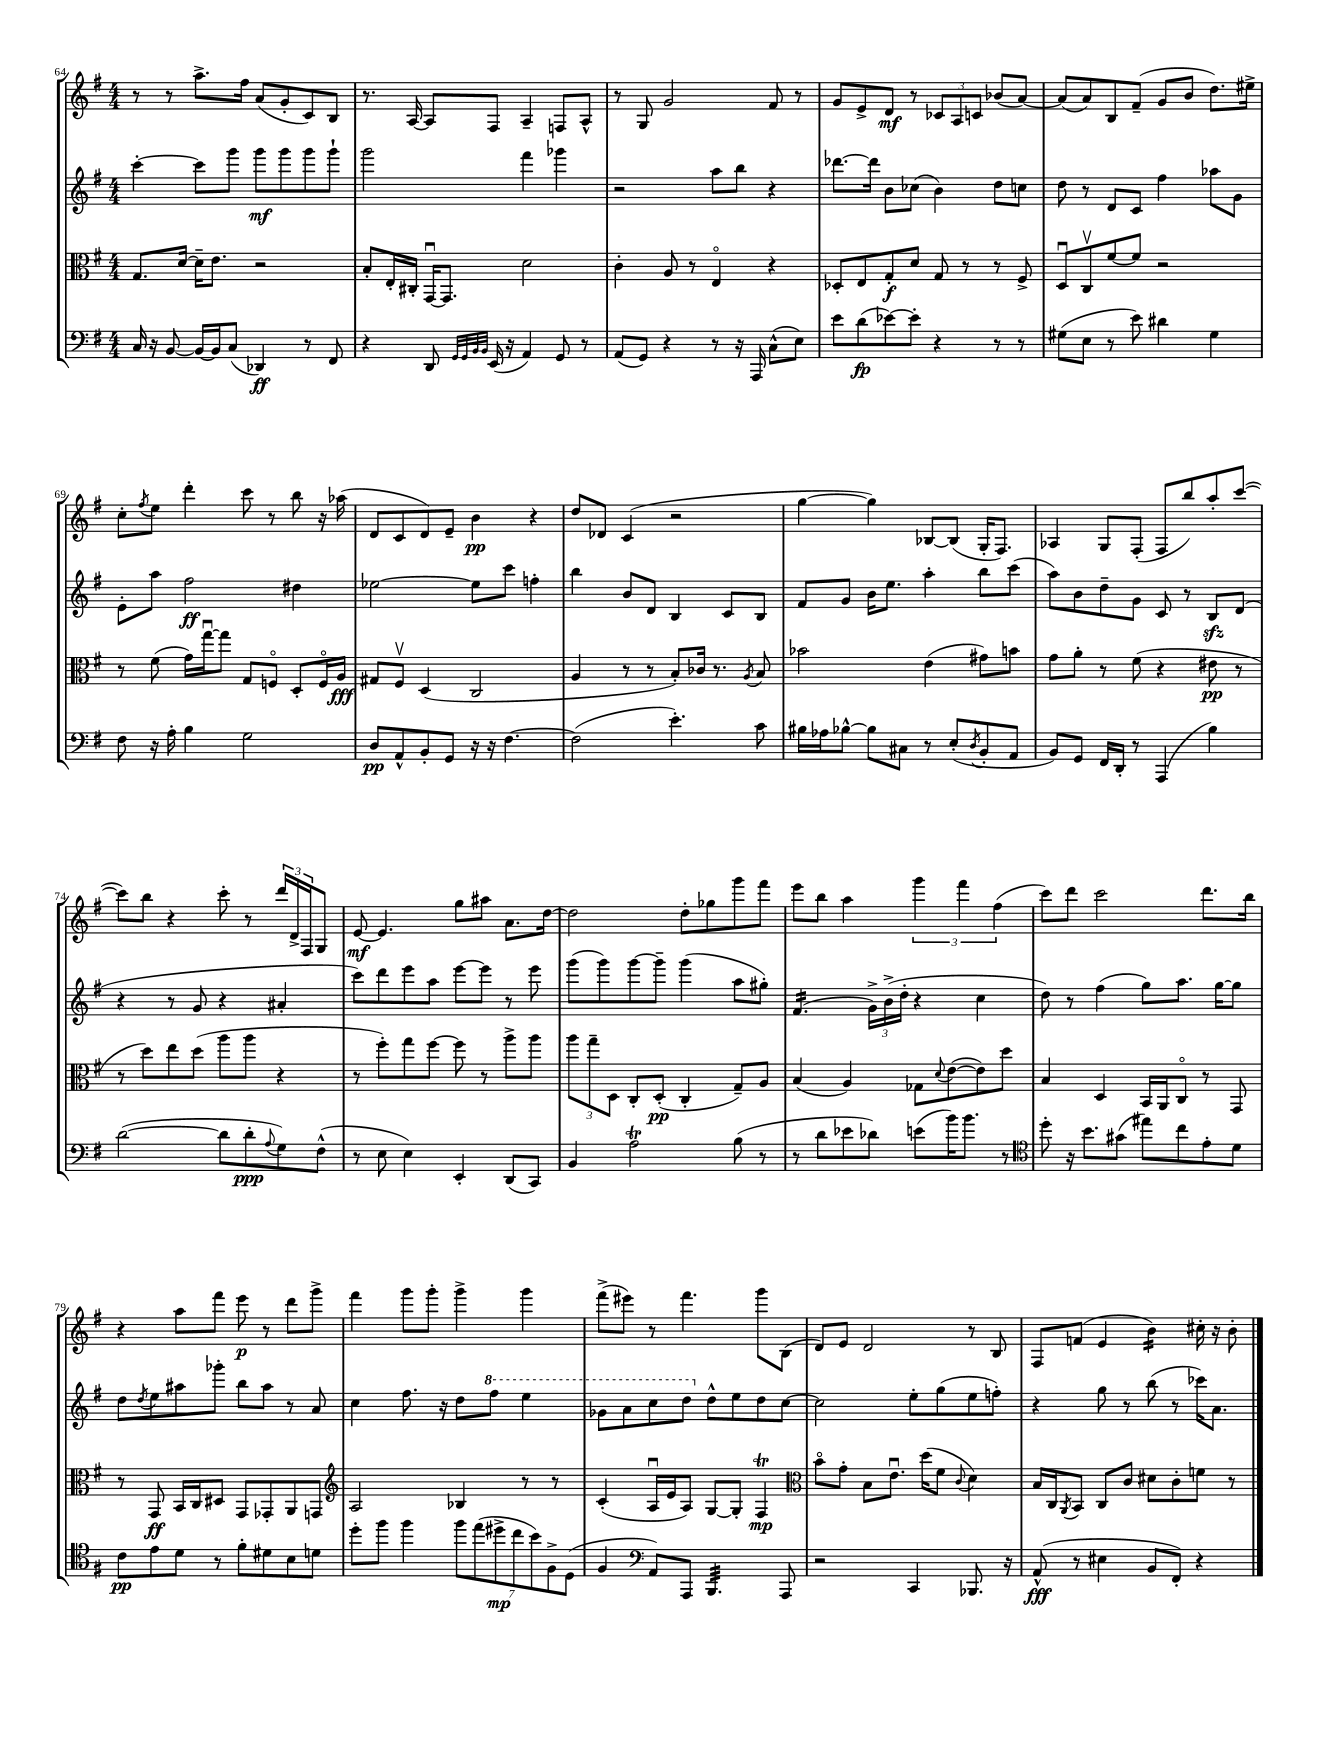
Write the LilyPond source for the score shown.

<<
\new StaffGroup <<
\new Staff = "s0" {
    \clef treble \key g \major \numericTimeSignature \time 4/4
    r8 r8 a''8.-> fis''16 a'8( g'8-. c'8) b8 |
    r8. a16~ a8 fis8 a4-- f8 a8-^ |
    r8 g8 g'2 fis'8 r8 |
    g'8 e'8-> d'8\mf r8 \tuplet 3/2 { ces'8 a8 c'8 } bes'8( a'8~) |
    a'8( a'8) b8 fis'8--( g'8 b'8 d''8.) eis''16-> |
    c''8-. \acciaccatura { fis''8 } e''8 d'''4-. c'''8 r8 b''8 r16 aes''16( |
    d'8 c'8 d'8) e'8-- b'4\pp r4 |
    d''8 des'8 c'4( r2 |
    g''4~ g''4) bes8~ bes8( g16-. fis8.) |
    aes4 g8 fis8-.( fis8 b''8) a''8-. c'''8~( |
    c'''8) b''8 r4 c'''8-. r8 \tuplet 3/2 { d'''16 d'16-> fis16 } g8 |
    e'8~\mf e'4. g''8 ais''8 a'8. d''16~ |
    d''2 d''8-. ges''8 g'''8 fis'''8 |
    e'''8 b''8 a''4 \tuplet 3/2 { g'''4 fis'''4 fis''4( } |
    c'''8) d'''8 c'''2 d'''8. b''16 |
    r4 a''8 fis'''8 e'''8\p r8 d'''8 g'''8-> |
    fis'''4 g'''8 g'''8-. g'''4-> g'''4 |
    fis'''8->( eis'''8) r8 fis'''4. g'''8 b8( |
    d'8) e'8 d'2 r8 b8 |
    fis8 f'8( e'4 b'4:16) cis''16-. r16 b'8-. \bar "|." |
}
\new Staff = "s1" {
    \clef treble \key g \major \numericTimeSignature \time 4/4
    c'''4~-. c'''8 g'''8 g'''8\mf g'''8 g'''8 g'''8-! |
    g'''2 fis'''4 ges'''4 |
    r2 a''8 b''8 r4 |
    des'''8.~ des'''16 b'8 ces''8( b'4) d''8 c''8 |
    d''8 r8 d'8 c'8 fis''4 aes''8 g'8 |
    e'8-. a''8 fis''2\ff dis''4 |
    ees''2~ ees''8 c'''8 f''4-. |
    b''4 b'8 d'8 b4 c'8 b8 |
    fis'8 g'8 b'16 e''8. a''4-. b''8 c'''8( |
    a''8) b'8 d''8-- g'8 c'8 r8 b8\sfz d'8( |
    r4 r8 g'8 r4 ais'4-. |
    c'''8) d'''8 e'''8 a''8 e'''8~ e'''8 r8 e'''8 |
    g'''8( g'''8) g'''8~ g'''8-- g'''4( a''8 gis''8-.) |
    fis'4.:16( \tuplet 3/2 { g'16->) b'16->( d''16-. } r4 c''4 |
    d''8) r8 fis''4( g''8) a''8. g''16~ g''8 |
    d''8 \acciaccatura { d''8 } e''8 ais''8 ges'''8-. b''8 ais''8 r8 a'8 |
    c''4 fis''8. r16 d''8 \ottava #1 fis'''8 e'''4 |
    ges''8 a''8 c'''8 d'''8 \ottava #0 d''8-^ e''8 d''8 c''8~ |
    c''2 e''8-. g''8( e''8 f''8-.) |
    r4 g''8 r8 b''8( r8 ces'''16) a'8. \bar "|." |
}
\new Staff = "s2" {
    \clef alto \key g \major \numericTimeSignature \time 4/4
    g8. d'16~ d'16-- e'8. r2 |
    b8-. e16-. cis16-. g,16~\downbow g,8. d'2 |
    c'4-. a8 r8 e4\flageolet r4 |
    des8-. e8 g8-.\f d'8 g8 r8 r8 fis8-> |
    d8\downbow c8\upbow fis'8~ fis'8 r2 |
    r8 fis'8( g'16) g''16~\downbow g''8 g8 f8\flageolet d8-. f16\flageolet a16\fff |
    gis8 fis8\upbow d4( c2 |
    a4 r8 r8 b8-.) ces'16 r8. \acciaccatura { a8 } b8 |
    bes'2 e'4( gis'8) b'8 |
    g'8 a'8-. r8 fis'8( r4 eis'8\pp r8 |
    r8 d''8) e''8 d''8( a''8 a''8 r4 |
    r8 fis''8-.) g''8 fis''8~ fis''8 r8 a''8-> a''8 |
    \tuplet 3/2 { a''8 g''8-- d8 } c8-. d8-.\pp( c4-. g8--) a8 |
    b4( a4) ges8 \appoggiatura { d'8 } e'8~( e'8) d''8 |
    b4 d4 b,16 a,16 c8\flageolet r8 g,8 |
    r8 g,8\ff b,16 c16 dis8 g,8 ges,8-. a,8 g,8 |
    \clef treble a2 bes4 r8 r8 |
    c'4-.( a16\downbow e'16 a8) g8~ g8-. fis4\trill\mp |
    \clef alto b'8\flageolet g'8-. b8 e'8.\downbow d''16( fis'8 \appoggiatura { c'8 } d'4) |
    b16 c16 \acciaccatura { a,8 } b,8 c8 c'8 dis'8 c'8-. f'8 r8 \bar "|." |
}
\new Staff = "s3" {
    \clef bass \key g \major \numericTimeSignature \time 4/4
    c16 r16 b,8~ b,16~ b,16 c8( des,4\ff) r8 fis,8 |
    r4 d,8 \grace { g,32 g,32 b,32 b,32 } e,16( r16 a,4) g,8 r8 |
    a,8( g,8) r4 r8 r16 a,,16 c8-^( e8) |
    e'8 d'8\fp( ees'8~) ees'8-. r4 r8 r8 |
    gis8( e8 r8 e'8) dis'4 gis4 |
    fis8 r16 a16-. b4 g2 |
    d8\pp a,8-^ b,8-. g,8 r16 r16 fis4.~ |
    fis2( e'4.-.) c'8 |
    bis16 aes16 bes8~-^ bes8 cis8 r8 e8-.( \acciaccatura { d8 } b,8-. a,8 |
    b,8) g,8 fis,16 d,16-. r8 a,,4( b4) |
    d'2~( d'8 d'8-.\ppp \appoggiatura { a8 } g8) fis8-^( |
    r8 e8 e4) e,4-. d,8( c,8) |
    b,4 a2\trill b8( r8 |
    r8 d'8 ees'8 des'8) e'8( b'16) b'8. r8 |
    \clef tenor d''8-. r16 b'8. gis'8( eis''8) c''8 e'8-. d'8 |
    c'8\pp e'8 d'8 r8 fis'8-. dis'8 b8 d'8 |
    d''8-. fis''8 fis''4 \tuplet 7/4 { fis''8 e''8( dis''8->\mp c''8 b'8) fis8-> d8( } |
    fis4 \clef bass a,8) a,,8 b,,4.:32 a,,8 |
    r2 c,4 bes,,8. r16 |
    a,8-^\fff( r8 eis4 b,8 fis,8-.) r4 \bar "|." |
}
>>
>>
\layout { \context { \Score currentBarNumber = #64 } }
